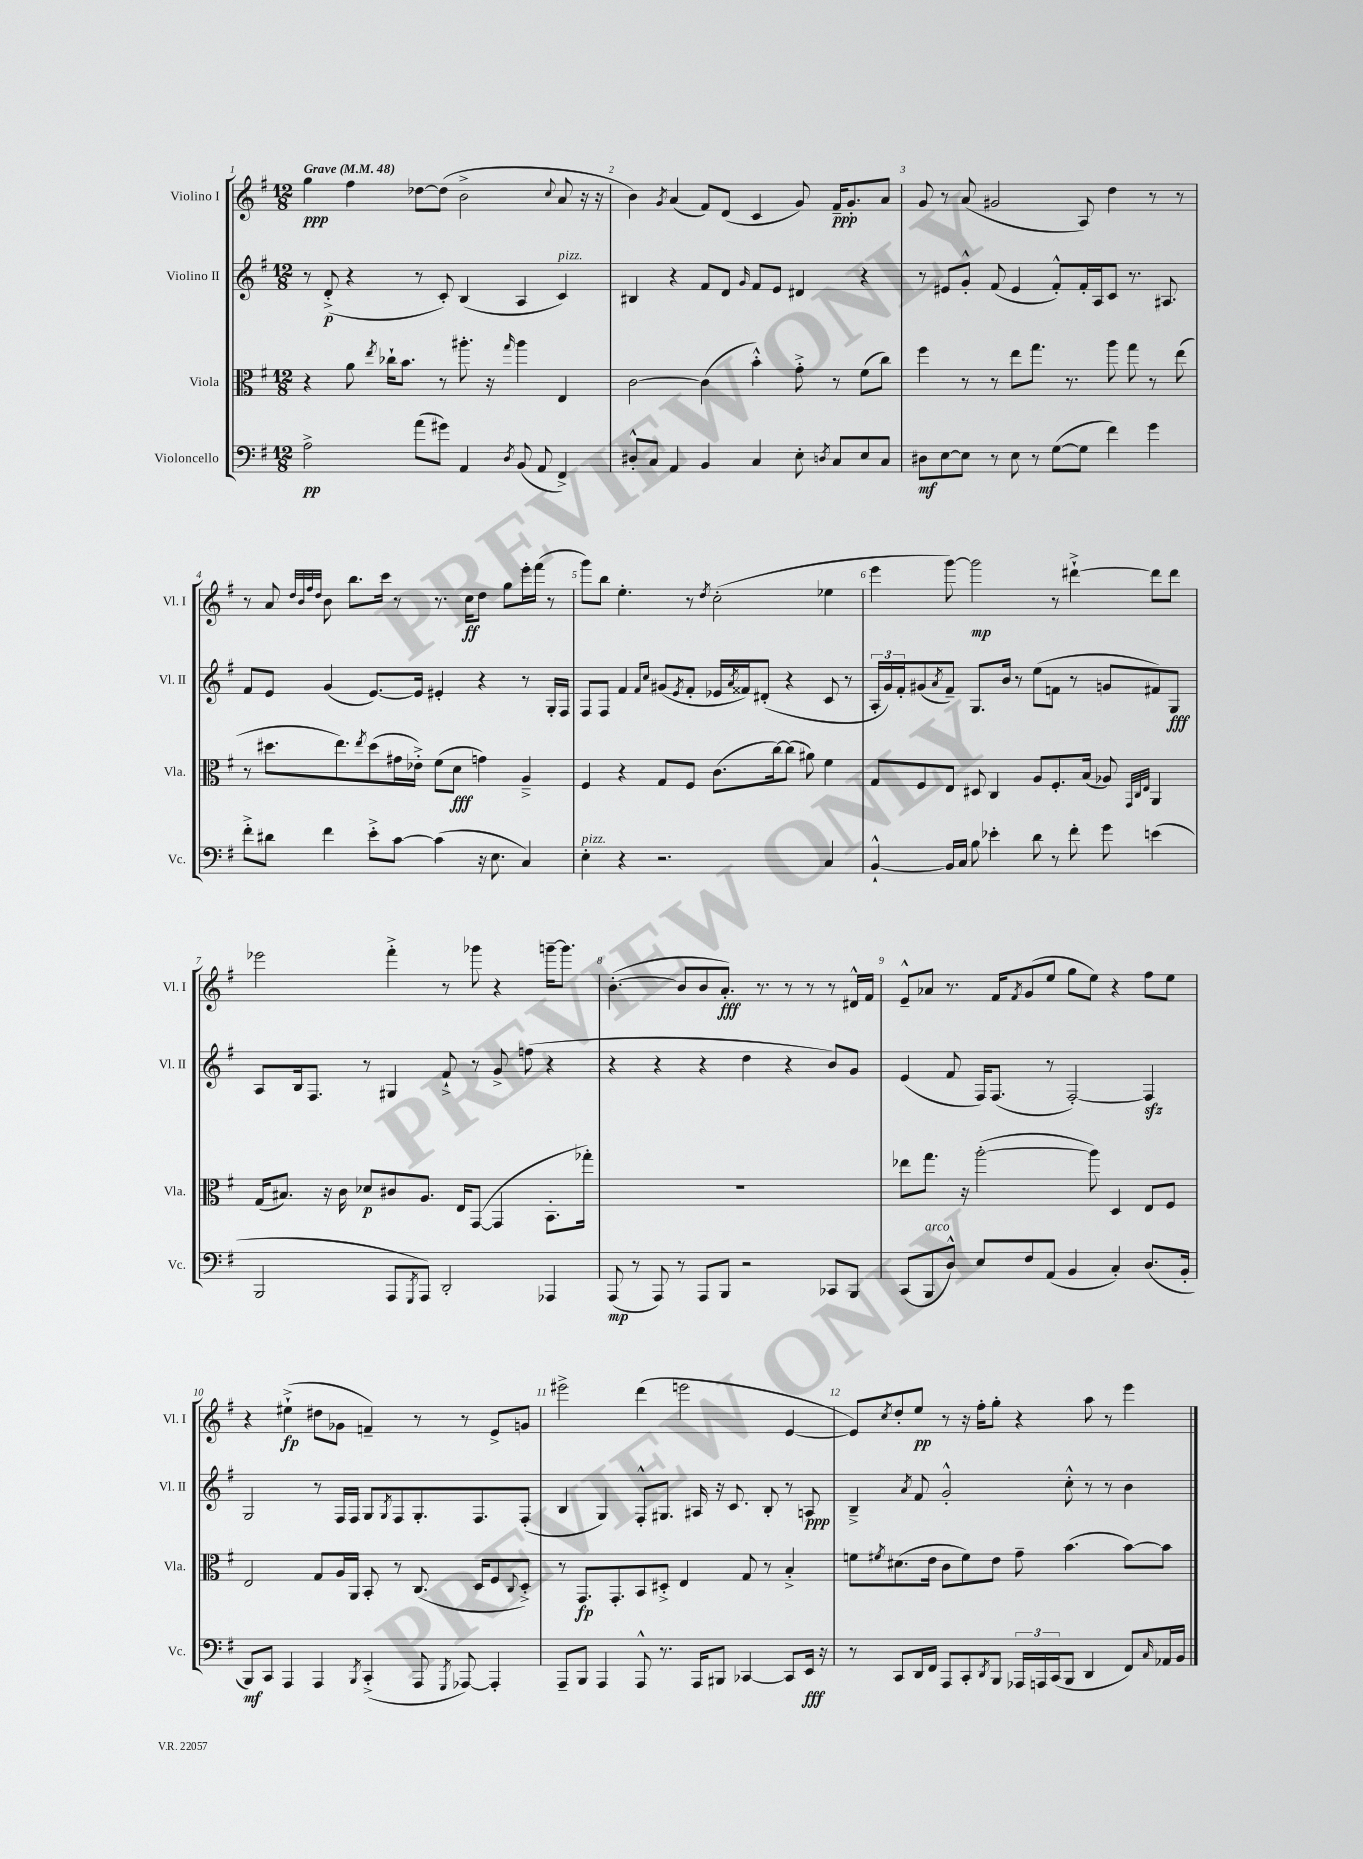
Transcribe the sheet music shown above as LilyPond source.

<<
\new StaffGroup <<
\new Staff = "s0" \with { instrumentName = "Violino I" shortInstrumentName = "Vl. I" } {
    \clef treble \key g \major \numericTimeSignature \time 12/8 \tempo "Grave" 4 = 48
    g''4\ppp fis''4 des''8~ des''8( b'2-> \appoggiatura { c''8 } a'8 r16 r16 |
    b'4) \acciaccatura { g'8 } a'4( fis'8) d'8( c'4 g'8) fis'16--\ppp g'8.-. a'8 |
    g'8 r8 a'8( gis'2 a8) d''4 r8 r8 |
    r8 a'8 \grace { d''32 b'32 fis''32 d''32 } b'8 b''8. c'''16 r8 r8. c''16\ff d''8 g''8 e'''16-. fis'''16( r8 |
    g'''8) b''8 e''4.-. r8 \acciaccatura { d''8 } c''2-.( ees''4 |
    e'''4 g'''8~) g'''2\mp r8 dis'''4~-!-> dis'''8 dis'''8 |
    ees'''2 fis'''4-.-> r8 ges'''8 r4 g'''16~-- g'''8. |
    b'4.~-.( b'8 b'8 a'8.-.\fff) r8. r8 r8 r8 dis'16-^ fis'16 |
    e'8---^ aes'8 r8. fis'16 \acciaccatura { fis'8 } g'8( e''8 g''8 e''8) r4 fis''8 e''8 |
    r4 eis''4-!->\fp( dis''8 ges'8 f'4--) r8 r8 e'8-> g'8 |
    eis'''2-> d'''4( e'''2 e'4~ |
    e'8) \acciaccatura { c''8 } d''8-. e''8\pp r8 r16 fis''16-. g''8-. r4 a''8 r8 e'''4 \bar "|." |
}
\new Staff = "s1" \with { instrumentName = "Violino II" shortInstrumentName = "Vl. II" } {
    \clef treble \key g \major \numericTimeSignature \time 12/8
    r8 d'8-.->\p( r4 r8 c'8-.) b4( a4 c'4^\markup { \italic "pizz." }) |
    bis4 r4 fis'8 d'8 \grace { g'16 } fis'8 e'8 dis'4 r4 |
    r8 eis'8 g'8-.-^ fis'8( eis'4 fis'8-.-^) fis'16-. a16 c'8 r8. ais8. |
    fis'8 e'8 g'4( e'8.~) e'16 eis'4-. r4 r8 g16-. fis16 |
    fis8 fis8 fis'4 \grace { fis'16 c''16 } gis'8( \acciaccatura { e'8 } fis'8-. ees'16 \acciaccatura { a'8 } fisis'16) dis'8-.( r4 c'8 r8 |
    \tuplet 3/2 { a16-. g'16) fis'16-. } gis'8( \acciaccatura { a'8 } fis'8--) g8. b'16 r8 e''8( f'8 r8 g'8 fis'8) g8\fff |
    a8 b16 fis8. r8 gis4 fis'8-!-> r8 g'8-> f''8( r4 |
    r4 r4 r4 d''4 r4 b'8) g'8 |
    e'4( fis'8 fis16) fis8.( r8 fis2~-.) fis4\sfz |
    g2 r8 fis16 fis16 g8 \acciaccatura { g8 } fis8 g8.-. fis8. fis8-.( |
    b4 g4) fis8-.-^ gis8. ais16 r16 c'8. b8-. r8 a8\ppp |
    b4---> \acciaccatura { a'8 } fis'8 g'2-.-^ c''8-.-^ r8 r8 b'4 \bar "|." |
}
\new Staff = "s2" \with { instrumentName = "Viola" shortInstrumentName = "Vla." } {
    \clef alto \key g \major \numericTimeSignature \time 12/8
    r4 a'8 \acciaccatura { e''8 } ces''16-! b'8. r8 ais''8.-. r16 \grace { g''16 } ais''4 e4 |
    c'2~ c'4( b'4-.-^) g'8-.-> r8 fis'8( c''8) |
    fis''4 r8 r8 e''8 g''8. r8. a''8 g''8 r8 e''8( |
    r8 dis''8. e''8.) \acciaccatura { e''8 } dis''8( gis'16 ees'16-.->) fis'8( d'8\fff g'4) a4---> |
    fis4 r4 g8 fis8 c'8.( c''16~) c''8( ais'8) fis'4 |
    g8 fis8 e8 dis8 c4 a8 fis8.-. b16( aes8) \grace { g,32 c32 e32 } a,4 |
    g16( bis8.) r16 c'16 des'8\p cis'8 a8. e16 g,8~( g,4 b,8.-. ges''16-.) |
    R1. |
    ees''8 g''8. r16 a''2~-.( a''8) d4 e8 fis8 |
    e2 g8 a16 a,16 b,8-. r8 c8.( d16 fis8 \appoggiatura { c8 } d8-.->) |
    r8 g,8.\fp g,8.-. b,8 dis8-.-> e4 g8 r8 b4-.-> |
    f'8 \acciaccatura { fis'8 } dis'8.( e'16 c'8 fis'8) e'8 g'8-- b'4.( b'8~) b'8 \bar "|." |
}
\new Staff = "s3" \with { instrumentName = "Violoncello" shortInstrumentName = "Vc." } {
    \clef bass \key g \major \numericTimeSignature \time 12/8
    a2->\pp a'8( gis'8) a,4 \acciaccatura { d8 } b,8( a,8 fis,4->) |
    dis8-.-^ c8 a,4 b,4 c4 e8-. \acciaccatura { d8 } c8 e8 c8 |
    dis8\mf e8~ e8 r8 e8 r8 g8~( g8 fis'4) g'4 |
    fis'8-.-> dis'8 fis'4 e'8-.-> c'8~ c'4( r16 e8. c4) |
    e4-.^\markup { \italic "pizz." } r4 r2. c4 |
    b,4~-!-^ b,16 c16 b8 ees'4-. d'8 r8 fis'8-. g'8 e'4( |
    b,,2 a,,8 \acciaccatura { g,,8 } a,,8) d,2-. aes,,4 |
    a,,8\mp( r8 a,,8) r8 a,,8 b,,8 r2 ces,8 b,,8 |
    c,8( b,,8^\markup { \italic "arco" } d8-^) e8 fis8 a,8( b,4 c4-.) d8.( b,16-. |
    b,,8\mf) c,8 a,,4 a,,4 \acciaccatura { b,,8 } c,4-.->( a,,8 \acciaccatura { g,,8 } aes,,8~) aes,,4-. |
    a,,8-- b,,8 a,,4 a,,8-^ r8. a,,16 bis,,8 ces,4~ ces,8 e,16\fff r16 |
    r8 c,8 d,16 fis,16 a,,8 c,8-. \acciaccatura { d,8 } b,,8 \tuplet 3/2 { aes,,16 a,,16 c,16( } b,,8 d,4 fis,8) \grace { c16 } aes,16 b,16 \bar "|." |
}
>>
>>
\layout { \context { \Score \override BarNumber.break-visibility = ##(#f #t #t) barNumberVisibility = #all-bar-numbers-visible } }
